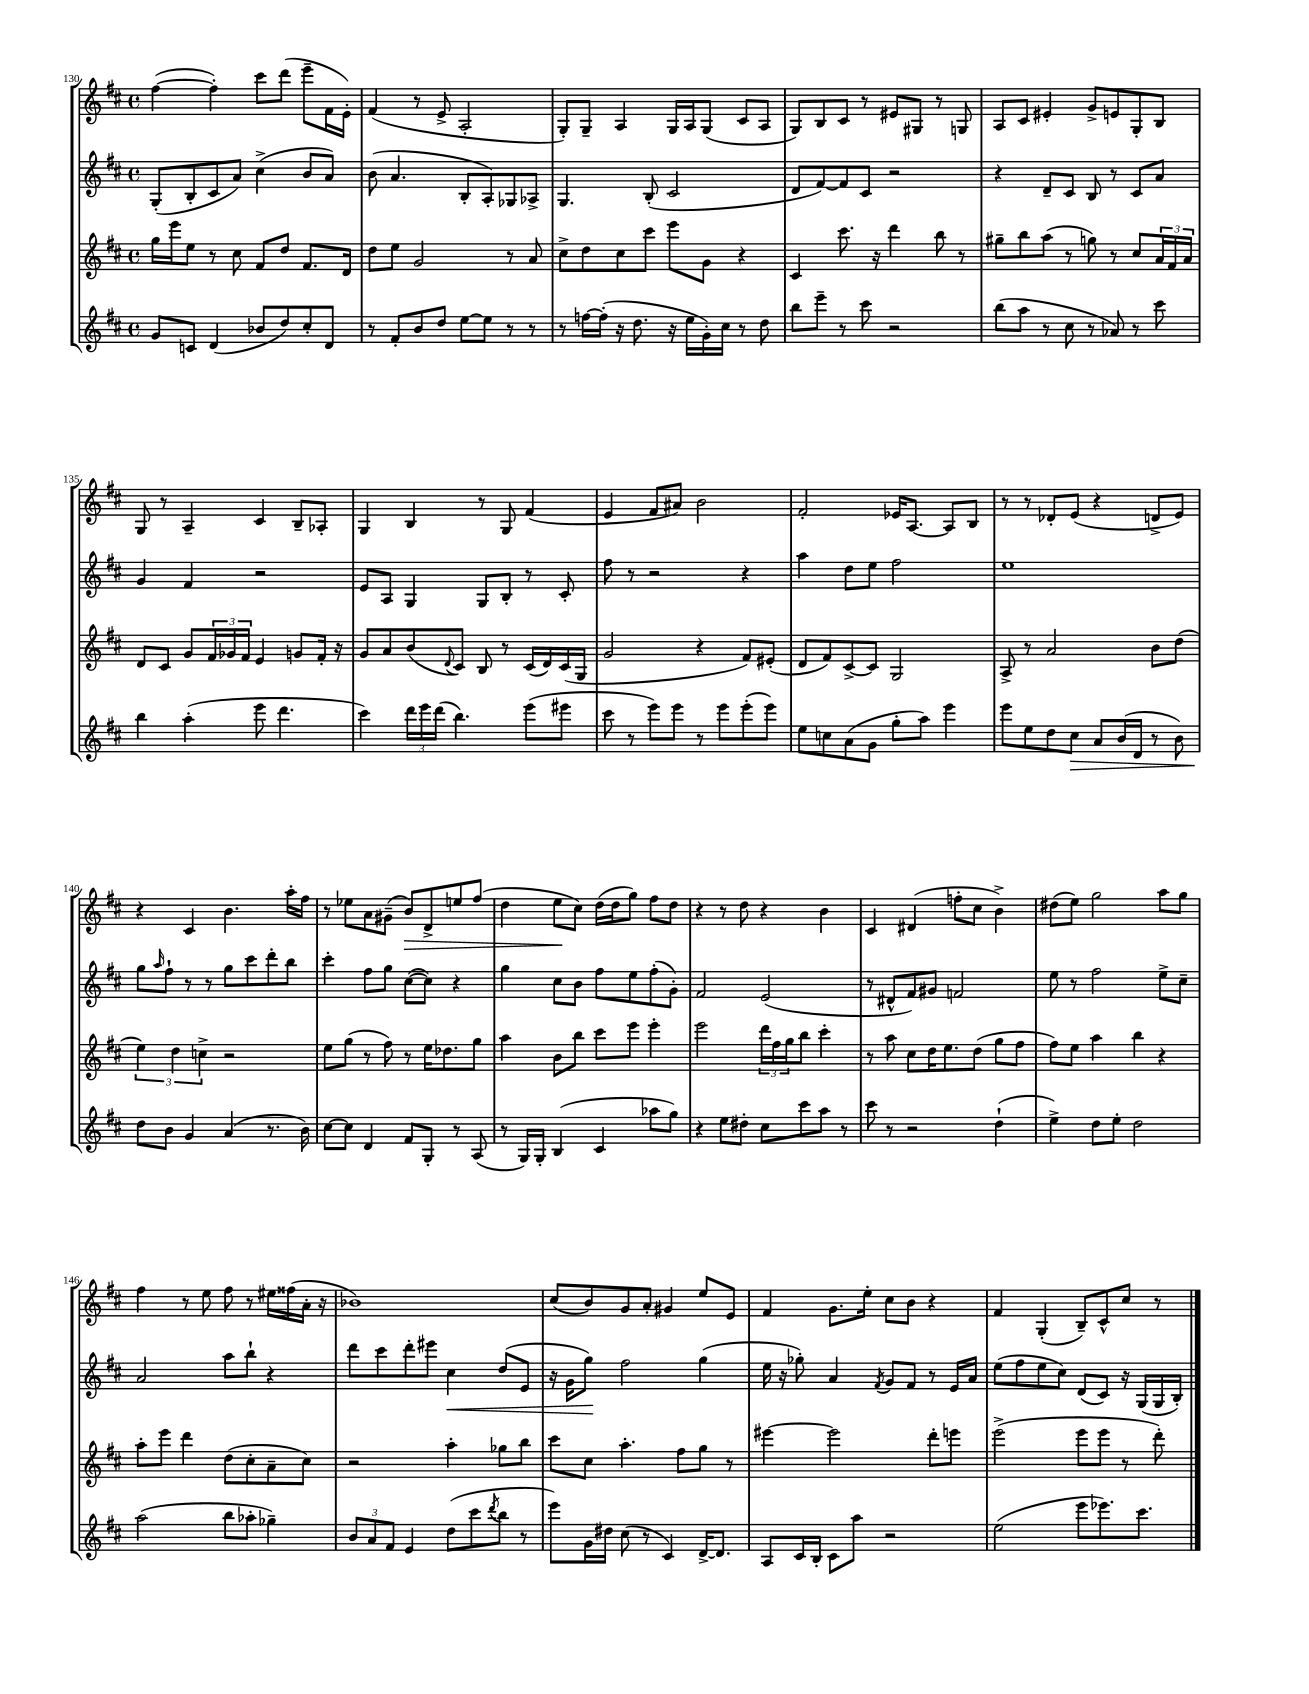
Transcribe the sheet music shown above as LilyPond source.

<<
\new StaffGroup <<
\new Staff = "s0" {
    \clef treble \key d \major \defaultTimeSignature \time 4/4
    fis''4~( fis''4-.) cis'''8 d'''8( e'''8-- fis'16 e'16-.) |
    fis'4( r8 e'8-> a2-. |
    g8-.) g8-- a4 g16 a16 g8( cis'8 a8 |
    g8) b8 cis'8 r8 eis'8 gis8 r8 g8 |
    a8 cis'8 eis'4-. g'8-> e'8 g8-. b8 |
    g8 r8 a4-- cis'4 b8-- aes8-. |
    g4 b4 r8 g8 fis'4( |
    e'4 fis'8 ais'8) b'2 |
    fis'2-. ees'16 a8.~ a8 b8 |
    r8 r8 des'8-. e'8( r4 d'8-> e'8) |
    r4 cis'4 b'4. a''16-. fis''16 |
    r8 ees''8 a'8 gis'8--( b'8\>) d'8-> e''8 fis''8( |
    d''4 e''8\! cis''8) d''16( d''16 g''8) fis''8 d''8 |
    r4 r8 d''8 r4 b'4 |
    cis'4 dis'4( f''8-. cis''8 b'4->) |
    dis''8( e''8) g''2 a''8 g''8 |
    fis''4 r8 e''8 fis''8 r8 eis''16 fisis''16( a'16-. r16 |
    bes'1) |
    cis''8( b'8) g'8 a'8-. gis'4 e''8 e'8 |
    fis'4 g'8. e''16-. cis''8 b'8 r4 |
    fis'4 g4-.( b8--) cis'8-^ cis''8 r8 \bar "|." |
}
\new Staff = "s1" {
    \clef treble \key d \major \defaultTimeSignature \time 4/4
    g8-.( b8-. cis'8 a'8) cis''4->( b'8 a'8) |
    b'8( a'4. b8-. a8-.) ges8 aes8-> |
    g4. b8-.( cis'2 |
    d'8 fis'8~) fis'8 cis'8 r2 |
    r4 d'8-- cis'8 b8 r8 cis'8 a'8 |
    g'4 fis'4 r2 |
    e'8 a8 g4 g8 b8-. r8 cis'8-. |
    fis''8 r8 r2 r4 |
    a''4 d''8 e''8 fis''2 |
    e''1 |
    g''8 \grace { a''16 } fis''8-! r8 r8 g''8 cis'''8 d'''8-. b''8 |
    cis'''4-. fis''8 g''8 cis''8~( cis''8) r4 |
    g''4 cis''8 b'8 fis''8 e''8 fis''8-.( g'8-.) |
    fis'2 e'2( |
    r8 dis'8-^ fis'8) gis'8 f'2 |
    e''8 r8 fis''2 e''8-> cis''8-- |
    a'2 a''8 b''8-! r4 |
    d'''8 cis'''8 d'''8-. eis'''8 cis''4\< d''8( e'8 |
    r16 g'16 g''8\!) fis''2 g''4( |
    e''16 r16 ges''8-.) a'4 \acciaccatura { fis'8 } g'8 fis'8 r8 e'16 a'16 |
    e''8( fis''8 e''8 cis''8) d'8( cis'8) r16 g16( g16 b16-.) \bar "|." |
}
\new Staff = "s2" {
    \clef treble \key d \major \defaultTimeSignature \time 4/4
    g''16 e'''16 e''8 r8 cis''8 fis'8 d''8 fis'8. d'16 |
    d''8 e''8 g'2 r8 a'8 |
    cis''8-> d''8 cis''8 cis'''8 e'''8 g'8 r4 |
    cis'4 cis'''8. r16 d'''4 b''8 r8 |
    gis''8-- b''8 a''8( r8 g''8) r8 cis''8 \tuplet 3/2 { a'16 fis'16 a'16 } |
    d'8 cis'8 g'8 \tuplet 3/2 { fis'16 ges'16 fis'16 } e'4 g'8 fis'16-. r16 |
    g'8 a'8 b'8( \appoggiatura { d'8 } cis'8) b8 r8 cis'16( d'16) cis'16( g16 |
    g'2 r4 fis'8) eis'8-.( |
    d'8 fis'8) cis'8~-> cis'8 g2 |
    a8-> r8 a'2 b'8 d''8( |
    \tuplet 3/2 { e''4) d''4 c''4-> } r2 |
    e''8 g''8( r8 fis''8) r8 e''16 des''8. g''8 |
    a''4 b'8 b''8 cis'''8 e'''8 e'''4-. |
    e'''2 \tuplet 3/2 { d'''16 fis''16 g''16 } b''8 cis'''4-. |
    r8 a''8 cis''8 d''16 e''8. d''8( g''8 fis''8 |
    fis''8) e''8 a''4 b''4 r4 |
    a''8-. e'''8 d'''4 d''8( cis''8-. a'8-- cis''8) |
    r2 a''4-. ges''8 b''8 |
    cis'''8 cis''8 a''4.-. fis''8 g''8 r8 |
    eis'''4~ eis'''2 d'''8-. e'''8 |
    e'''2->( e'''8 e'''8 r8 d'''8-.) \bar "|." |
}
\new Staff = "s3" {
    \clef treble \key d \major \defaultTimeSignature \time 4/4
    g'8 c'8 d'4( bes'8 d''8) cis''8-. d'8 |
    r8 fis'8-. b'8 d''8 e''8~ e''8 r8 r8 |
    r8 f''16~ f''16-.( r16 d''8. r16 e''16 g'16-.) cis''16 r8 d''8 |
    b''8 e'''8-- r8 cis'''8 r2 |
    b''8( a''8 r8 cis''8 r8 aes'8) r8 cis'''8 |
    b''4 a''4-.( e'''8 d'''4. |
    cis'''4) \tuplet 3/2 { d'''16 e'''16 d'''16( } b''4.) e'''8( eis'''8 |
    cis'''8 r8 e'''8) e'''8 r8 e'''8 e'''8-.( e'''8) |
    e''8 c''8 a'8( g'8 g''8-. a''8) e'''4 |
    e'''8 e''8 d''8 cis''8\> a'8 b'16( d'16 r8 b'8) |
    d''8\! b'8 g'4 a'4( r8. b'16) |
    cis''8~ cis''8 d'4 fis'8 g8-. r8 a8( |
    r8 g16) g16-. b4( cis'4 aes''8 g''8) |
    r4 e''8 dis''8-. cis''8 cis'''8 a''8 r8 |
    cis'''8 r8 r2 d''4-!( |
    e''4->) d''8 e''8-. d''2 |
    a''2( b''8 aes''8-. ges''4--) |
    \tuplet 3/2 { b'8 a'8 fis'8 } e'4 d''8( cis'''8 \acciaccatura { d'''8 } b''8 r8 |
    e'''8) g'16 dis''16 cis''8( r8 cis'4) d'16~-> d'8. |
    a8 cis'16 b16-. cis'8 a''8 r2 |
    e''2( e'''8 ees'''8.) cis'''8. \bar "|." |
}
>>
>>
\layout { \context { \Score currentBarNumber = #130 } }
